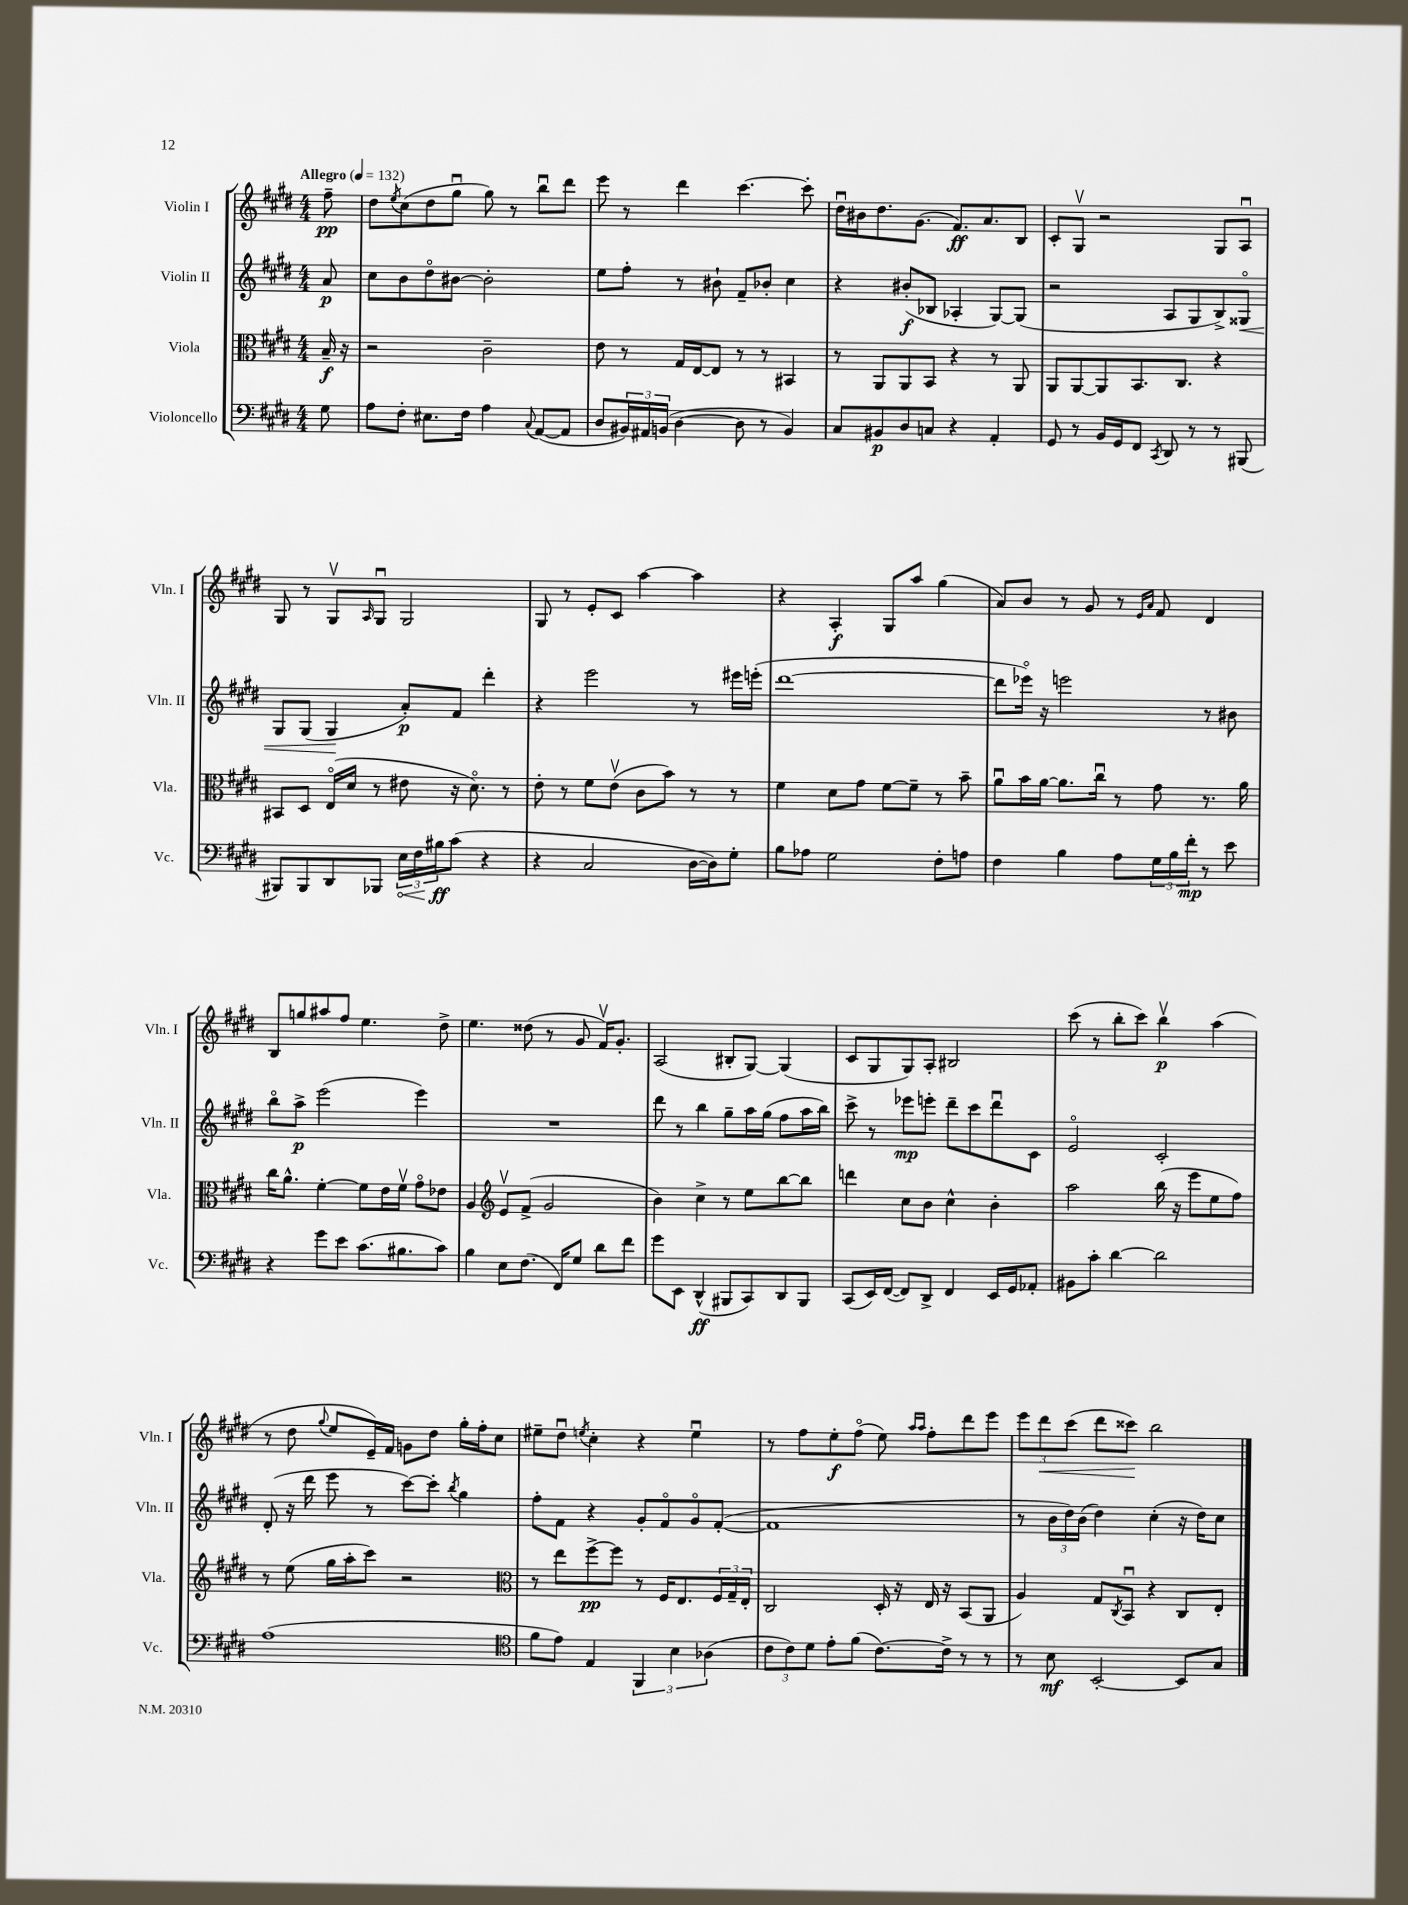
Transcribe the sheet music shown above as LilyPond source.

<<
\new StaffGroup <<
\new Staff = "s0" \with { instrumentName = "Violin I" shortInstrumentName = "Vln. I" } {
    \clef treble \key e \major \numericTimeSignature \time 4/4 \partial 8 \tempo "Allegro" 4 = 132
    fis''8--\pp |
    dis''8 \acciaccatura { e''8 } cis''8( dis''8 gis''8\downbow gis''8) r8 b''8\downbow dis'''8 |
    e'''8 r8 dis'''4 cis'''4.~ cis'''8-. |
    dis''16\downbow bis'16 dis''8. gis'8.( fis'8.\ff) a'8. b8 |
    cis'8-. gis8\upbow r2 gis8 a8\downbow |
    gis8 r8 gis8\upbow \grace { a16 } gis8\downbow gis2 |
    gis8 r8 e'8-. cis'8 a''4~ a''4 |
    r4 a4-.\f gis8 a''8 gis''4( |
    a'8) b'8 r8 gis'8 r8 \grace { e'16 a'16 } fis'8 dis'4 |
    b8 g''8 ais''8 fis''8 e''4. dis''8-> |
    e''4. disis''8( r8 gis'8 fis'16\upbow) gis'8.-. |
    a2( bis8-. gis8~) gis4( |
    cis'8 gis8 gis8) a8-. bis2 |
    cis'''8( r8 b''8-. cis'''8) b''4\upbow\p a''4( |
    r8 dis''8 \appoggiatura { gis''8 } e''8 e'16--) fis'16 g'8 dis''8 gis''16-. fis''16-. cis''8 |
    eis''8-- dis''8\downbow \acciaccatura { e''8 } cis''4-. r4 e''4\downbow |
    r8 fis''8 e''8-.\f fis''8\flageolet( e''8) \grace { a''16 a''16 } fis''8-. dis'''8 e'''8 |
    \tuplet 3/2 { e'''8 dis'''8\< cis'''8( } dis'''8 cisis'''8\!) b''2 \bar "|." |
}
\new Staff = "s1" \with { instrumentName = "Violin II" shortInstrumentName = "Vln. II" } {
    \clef treble \key e \major \numericTimeSignature \time 4/4 \partial 8
    a'8\p |
    cis''8 b'8 dis''8\flageolet bis'8~ bis'2-. |
    e''8 fis''8-. r8 bis'8-! fis'8-- bes'8-. cis''4 |
    r4 bis'8-.\f( bes8 aes4-. gis8~) gis8( |
    r2 a8 gis8 b8->) gisis8\flageolet\< |
    gis8 gis8( gis4\! a'8-.\p) fis'8 dis'''4-. |
    r4 e'''2 r8 eis'''16 e'''16-.( |
    dis'''1~ |
    dis'''8 ees'''16\flageolet) r16 e'''2 r8 bis'8 |
    b''8\flageolet a''8->\p e'''2( e'''4) |
    R1 |
    dis'''8 r8 b''4 gis''8-- a''16 gis''16( fis''8 a''16 b''16) |
    cis'''8-> r8 ees'''8\mp e'''8-. dis'''8-- cis'''8 dis'''8\downbow cis'8 |
    e'2\flageolet cis'2-. |
    dis'8-.( r16 dis'''16 e'''8 r8 cis'''8~) cis'''8-. \acciaccatura { b''8 } gis''4 |
    fis''8-. fis'8 r4 gis'8-. fis'8\flageolet gis'8\flageolet fis'8~-.( |
    fis'1 |
    r8 \tuplet 3/2 { b'16 dis''16) b'16( } dis''4) cis''4-.( r16 dis''16) cis''8 \bar "|." |
}
\new Staff = "s2" \with { instrumentName = "Viola" shortInstrumentName = "Vla." } {
    \clef alto \key e \major \numericTimeSignature \time 4/4 \partial 8
    b16--\f r16 |
    r2 cis'2-- |
    e'8 r8 gis16 e16~ e8 r8 r8 bis,4 |
    r8 a,8 a,8 b,8 r4 r8 a,8 |
    a,8 a,8~ a,8 b,8. cis8. r4 |
    bis,8 dis8 e16\flageolet( dis'16 r8 eis'8 r16 dis'8.\flageolet) r8 |
    e'8-. r8 fis'8 e'8\upbow( cis'8 b'8) r8 r8 |
    fis'4 dis'8 gis'8 fis'8~ fis'8-- r8 b'8-- |
    a'8\downbow b'16 a'16~ a'8. cis''16\downbow r8 gis'8 r8. a'16 |
    cis''16 a'8.-^ fis'4~-. fis'8 e'16 fis'16\upbow gis'8\flageolet ees'8 |
    a4 \clef treble e'8\upbow fis'8->( gis'2 |
    b'4) cis''4-> r8 e''8 b''8~ b''8 |
    d'''4 cis''8 b'8 cis''4-^ b'4-. |
    a''2 b''16( r16 e'''8 e''8 fis''8) |
    r8 e''8( gis''16 a''16-. cis'''8) r2 |
    \clef alto r8 e''8 fis''8~->\pp fis''8 r8 fis16 e8. \tuplet 3/2 { fis16 gis16-- e16-. } |
    cis2 dis16-. r16 e16 r16 b,8( a,8 |
    a4) gis8 \acciaccatura { cis8 } b,8\downbow r4 cis8 e8-. \bar "|." |
}
\new Staff = "s3" \with { instrumentName = "Violoncello" shortInstrumentName = "Vc." } {
    \clef bass \key e \major \numericTimeSignature \time 4/4 \partial 8
    gis8 |
    a8 fis8-. eis8. fis16 a4 \appoggiatura { cis8 } a,8~( a,8 |
    dis8 \tuplet 3/2 { bis,16) ais,16 b,16( } dis4~ dis8 r8 b,4) |
    cis8 bis,8\p dis8 c8 r4 a,4-. |
    gis,8 r8 b,16 gis,16 fis,8 \acciaccatura { cis,8 } dis,8 r8 r8 bis,,8( |
    bis,,8) bis,,8 dis,8 bes,,8 \tuplet 3/2 { \once \override Hairpin.circled-tip = ##t e16\< fis16 bis16\ff\! } cis'8( r4 |
    r4 cis2 dis16~ dis16) gis8-. |
    b8 aes8 gis2 fis8-. a8 |
    fis4 b4 a8 \tuplet 3/2 { gis16 b16 fis'16-.\mp } r8 e'8 |
    r4 gis'8 e'8 cis'8.( bis8. cis'8) |
    b4 e8 fis8.( fis,16) gis8 dis'8 fis'8 |
    gis'8 e,8 dis,4-^\ff( bis,,8 cis,8) dis,8 bis,,8 |
    cis,8( e,16) fis,16~( fis,8) dis,8-> fis,4 e,16 gis,16 aes,8-. |
    bis,8 cis'8-. dis'4~ dis'2 |
    a1( |
    \clef tenor fis'8 e'8) e4 \tuplet 3/2 { fis,4 b4 aes4( } |
    \tuplet 3/2 { cis'8 cis'8) dis'8 } e'8-. fis'8( cis'8.~) cis'16-> r8 r8 |
    r8 b8\mf b,2~-. b,8 gis8 \bar "|." |
}
>>
>>
\layout { \context { \Score \remove "Bar_number_engraver" } }
